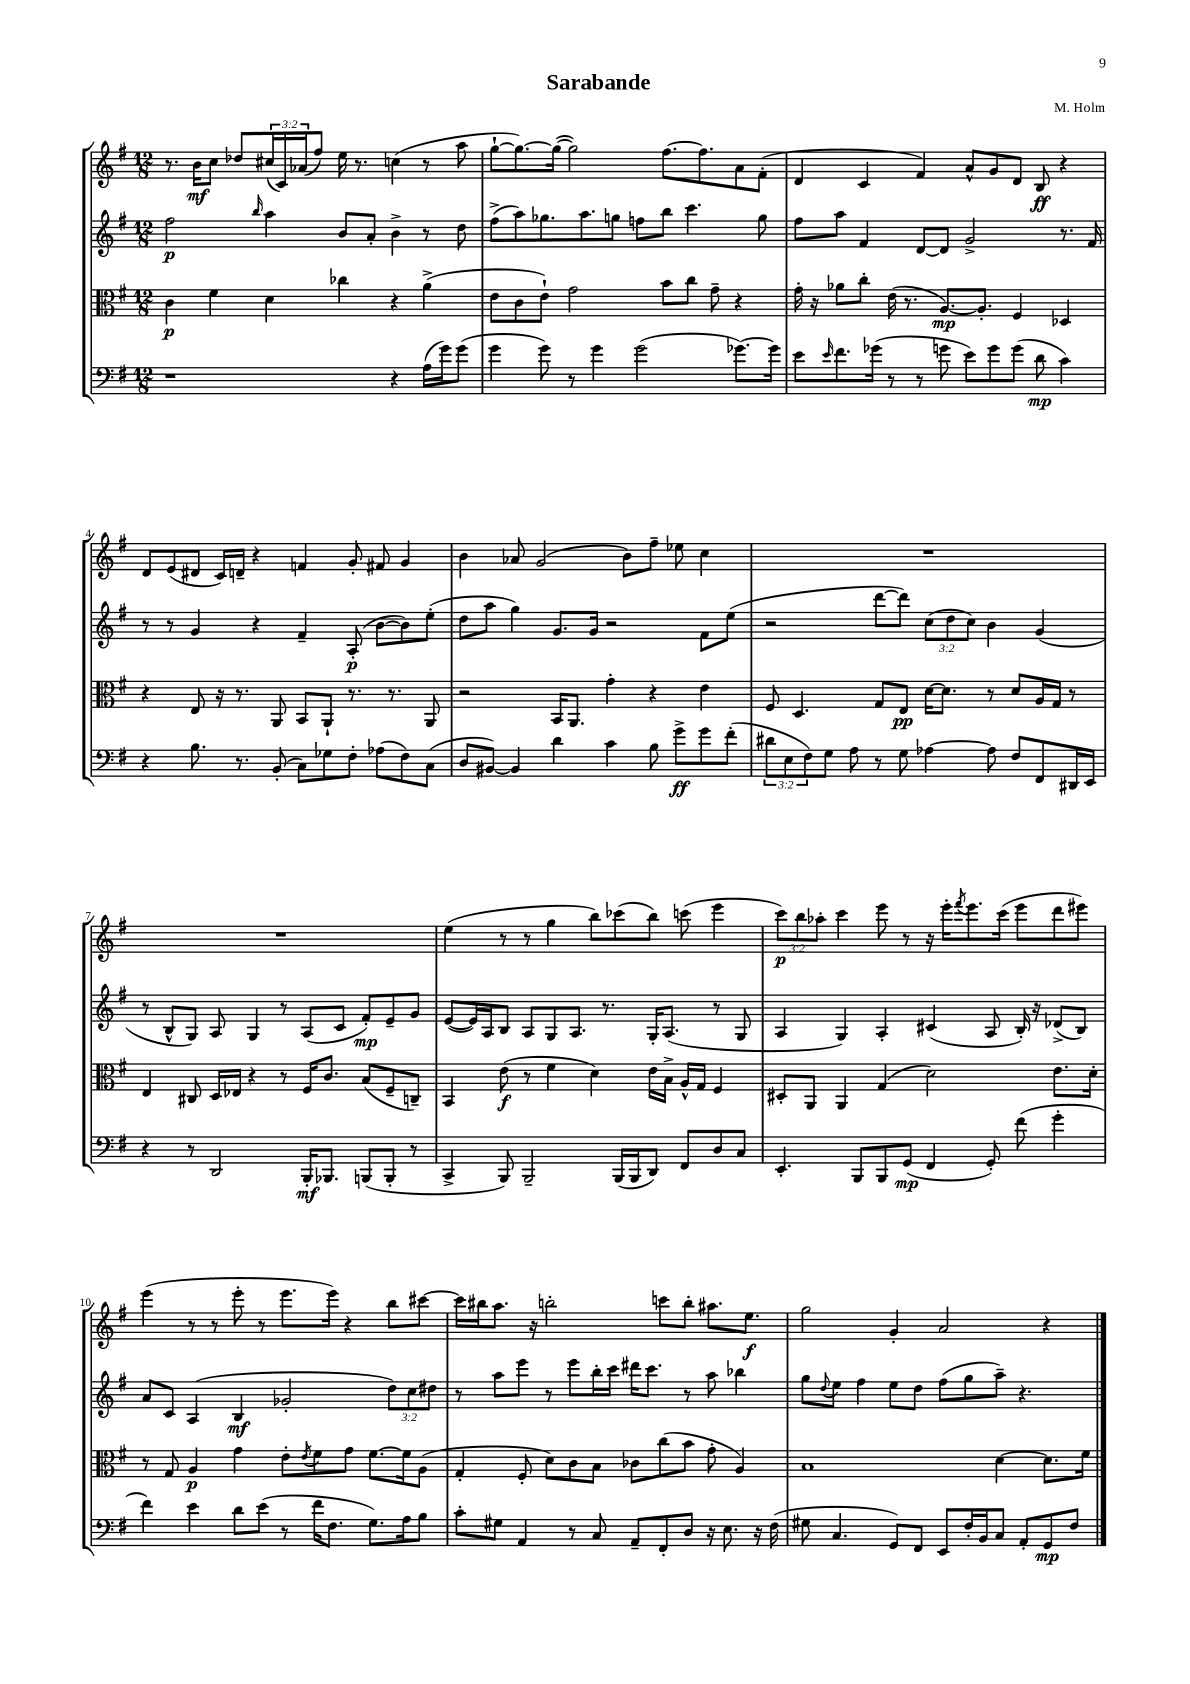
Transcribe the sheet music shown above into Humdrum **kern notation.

**kern	**kern	**kern	**kern
*staff4	*staff3	*staff2	*staff1
*clefF4	*clefC3	*clefG2	*clefG2
*k[f#]	*k[f#]	*k[f#]	*k[f#]
*M12/8	*M12/8	*M12/8	*M12/8
1r	4c	2ff#	8.r
.	.	.	16b
.	4f#	.	8cc
.	.	.	8dd-
.	.	16qqbb	.
.	4d	4aa	(24cc#
.	.	.	24c)
.	.	.	(24a-
.	.	.	8ff#)
.	4cc-	8b	16ee
.	.	.	8.r
.	.	8a'	.
4r	4r	4b^	(4cc
(16A	(4a^	8r	8r
16g)	.	.	.
(8g	.	8dd	8aa
=	=	=	=
4g	8e	(8ff#^	[8gg`
.	8c	8aa)	8.gg_)
8g)	8e`)	8.gg-	.
.	.	.	(16gg_
8r	2g	.	2gg])
.	.	8.aa	.
4g	.	.	.
.	.	8gg	.
(2g	.	8ff	.
.	8b	8bb	[8.ff#
.	8cc	4.ccc	.
.	.	.	8.ff#]
.	8g~	.	.
[8.g-)	4r	.	8a
.	.	8gg	(8f#'
16g-]	.	.	.
=	=	=	=
8e	16g'	8ff#	4d
.	16r	.	.
16qqe	.	.	.
8.f#	8a-	8aa	.
.	8cc'	4f#	4c
(16g-	.	.	.
8r	(16e	.	.
.	8.r	.	.
8r	.	[8d	4f#)
8g	[8.A)	8d]	.
8e)	.	2g^	8a^^
.	8.A']	.	.
8g	.	.	8g
(8g	4F#	.	8d
8d	.	.	8B
4c)	4D-	8.r	4r
.	.	16f#	.
=	=	=	=
4r	4r	8r	8d
.	.	8r	(8e
8.B	8E	4g	8d#
.	16r	.	16c)
8.r	8.r	.	16d~
.	.	4r	4r
(8BB'	8AA	.	.
8C)	8BB	4f#~	4f
8G-	8AA`	.	.
8F#'	8.r	(8A'	8g'
(8A-	.	[8b	8f#
.	8.r	.	.
8F#)	.	8b])	4g
(8C	8AA	(8ee'	.
=	=	=	=
8D	2r	8dd	4b
[8BB#)	.	8aa	.
4BB#]	.	4gg)	8a-
.	.	.	(2g
4d	16BB	8.g	.
.	8.AA	.	.
.	.	16g	.
4c	4g'	2r	.
.	.	.	8b)
8B	4r	.	8ff#~
8g^	.	.	8ee-
8g	4e	8f#	4cc
(8f#'	.	(8ee	.
=	=	=	=
12d#	8F#	2r	1.r
12E	.	.	.
.	4.D	.	.
12F#)	.	.	.
8G	.	.	.
8A	.	.	.
8r	8G	[8ddd	.
8G	8E	8ddd])	.
[4A-	[16d	(12cc	.
.	8.d]	.	.
.	.	12dd	.
.	.	12cc)	.
8A-]	8r	4b	.
8F#	8d	.	.
8FF#	16A	(4g	.
.	16G	.	.
16DD#	8r	.	.
16EE	.	.	.
=	=	=	=
4r	4E	8r	1.r
.	.	8B^^	.
8r	8C#	8G)	.
2DD	16D	8A	.
.	16E-	.	.
.	4r	4G	.
.	8r	8r	.
16BBB'	16F#	(8A	.
8.BBB-	8.c	.	.
.	.	8c	.
(8BBB	(8B	8f#')	.
8BBB'	8F#~	8e~	.
8r	8C~)	8g	.
=	=	=	=
4CC^	4BB	([8e	(4ee
.	.	16e])	.
.	.	16A	.
8BBB)	(8e	8B	8r
2BBB~	8r	8A	8r
.	4f#	8G	4gg
.	.	8.A	.
.	4d)	.	8bb)
.	.	8.r	.
(16BBB	.	.	(8ccc-
16BBB	.	.	.
8DD)	16e	16G'	8bb)
.	16B^	(8.A	.
8FF#	16A^^	.	(8ccc
.	16G	.	.
8D	4F#	8r	4eee
8C	.	8G	.
=	=	=	=
4.EE'	8D#'	4A	12ccc)
.	.	.	12bb
.	8AA	.	.
.	.	.	12aa-'
.	4AA	4G)	4ccc
8BBB	.	.	.
8BBB	(4G	4A'	8eee
(8GG	.	.	8r
4FF#	2d)	(4c#	16r
.	.	.	16eee'
.	.	.	8qfff#
.	.	.	8.eee
8GG')	.	8A	.
.	.	.	(16ccc
(8f#	.	16B')	8eee
.	.	16r	.
4g'	8.e	(8d-^	8ddd
.	.	8B)	8eee#)
.	16d'	.	.
=	=	=	=
4f#)	8r	8a	(4eee
.	8G	8c	.
4e	4A	(4A	8r
.	.	.	8r
8d	4g	4B	8eee'
(8e	.	.	8r
8r	8e'	2g-'	8.eee
.	8qe	.	.
16f#	8f#	.	.
8.F#	.	.	16eee)
.	8g	.	4r
8.G)	[8.f#	.	.
.	.	12dd)	8bb
16A	16f#]	.	.
.	.	12cc	.
8B	(8A	.	[8ccc#
.	.	12dd#	.
=	=	=	=
8c'	4G'	8r	16ccc#]
.	.	.	16bb#
8G#	.	8aa	8.aa
4AA	8F#'	8eee	.
.	.	.	16r
.	8d)	8r	2bb'
8r	8c	8eee	.
8C	8B	16bb'	.
.	.	16ccc	.
8AA~	8c-	16ddd#	.
.	.	8.ccc	.
8FF#'	(8cc	.	8ccc
8D	8b	8r	8bb'
16r	8g'	8aa	8.aa#
8.E	.	.	.
.	4A)	4bb-	.
.	.	.	8.ee
16r	.	.	.
(16F#	.	.	.
=	=	=	=
8G#	1B	8gg	2gg
.	.	8qqdd	.
4.C	.	8ee	.
.	.	4ff#	.
8GG)	.	8ee	4g'
8FF#	.	8dd	.
8EE	.	(8ff#	2a
16F#'	.	8gg	.
16BB	.	.	.
8C	[4d	8aa~)	.
8AA'	.	4.r	.
8GG	8.d]	.	4r
8F#	.	.	.
.	16f#	.	.
==	==	==	==
*-	*-	*-	*-
